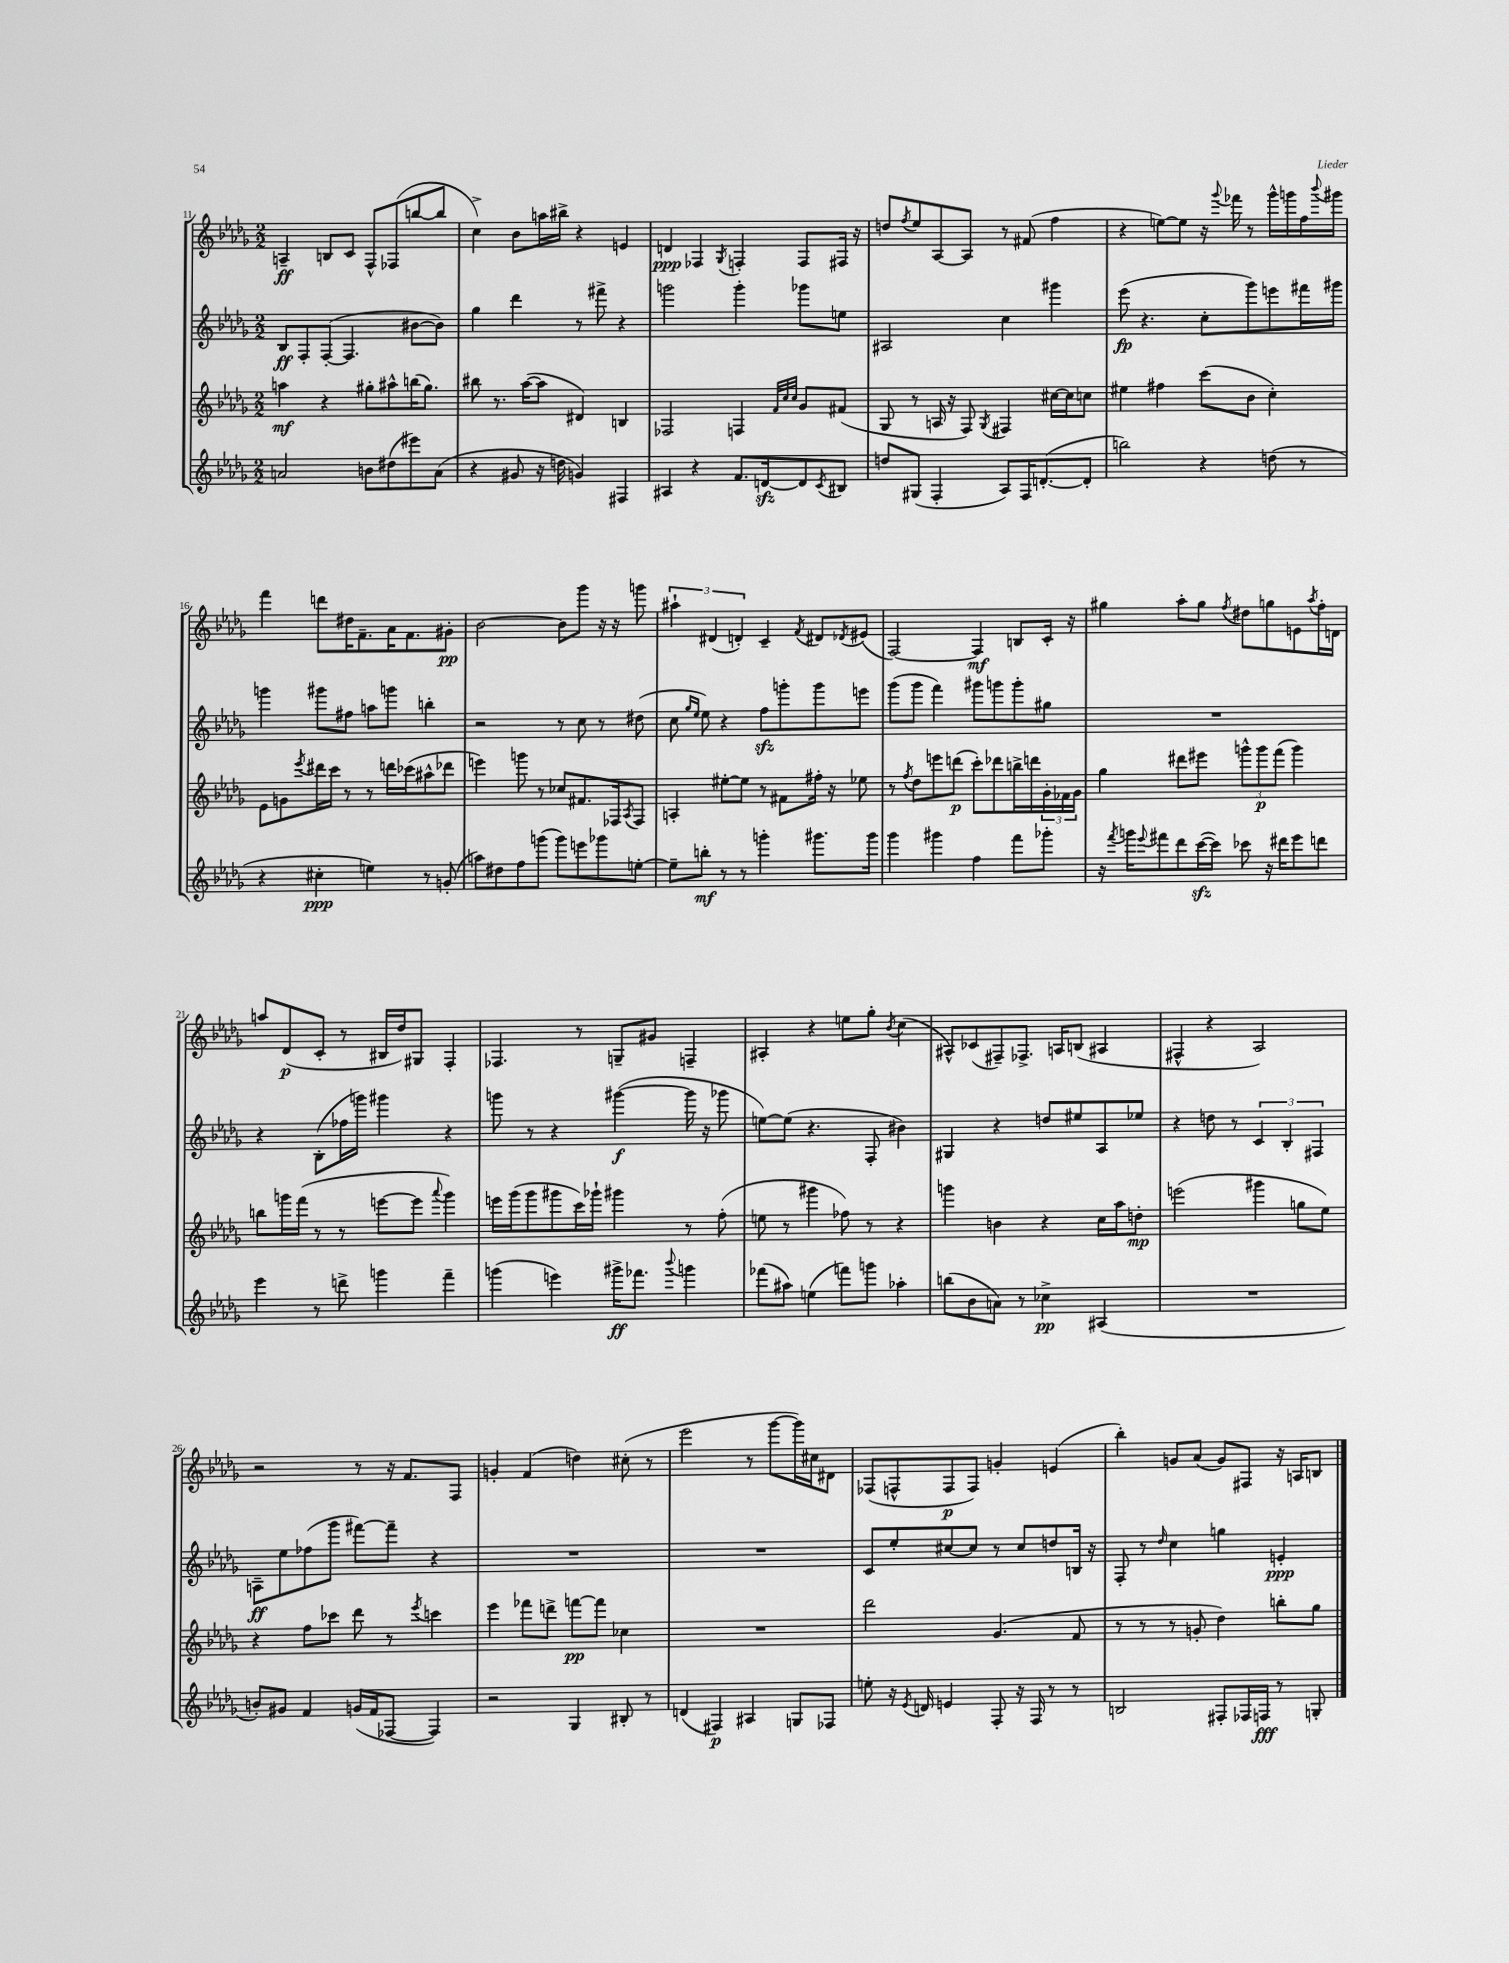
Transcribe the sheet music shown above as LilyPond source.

<<
\new StaffGroup <<
\new Staff = "s0" {
    \clef treble \key des \major \numericTimeSignature \time 2/2
    a4--\ff b8 c'8 f8-^ fes8( b''8~ b''8 |
    c''4->) bes'8 a''16 bis''16-> r4 e'4 |
    d'4\ppp fes4 \acciaccatura { ges8 } f4-. f8 fis16 r16 |
    d''8 \acciaccatura { f''8 } ees''8 aes8~ aes8 r8 fis'8( f''4 |
    r4 e''8~) e''8 r16 \appoggiatura { ges'''8 } fes'''16 r8 ges'''16-^ g'''16 f''16 \appoggiatura { bes'''8 } gis'''16 |
    f'''4 d'''8 dis''16 f'8.-- aes'16 f'8. gis'8-.\pp |
    bes'2~ bes'8 ges'''8 r16 r16 g'''8 |
    \tuplet 3/2 { ais''4-! dis'4( d'4-.) } c'4-- \acciaccatura { f'8 } dis'8 \acciaccatura { des'8 } eis'8( |
    f2~) f4\mf b8 c'16-. r16 |
    gis''4 aes''8-. gis''8 \acciaccatura { f''8 } dis''8 g''8 e'8 \acciaccatura { aes''8 } f''16-. d'16 |
    a''8 des'8\p( c'8-. r8 bis16 des''16) gis8 f4-. |
    fes4. r8 g8-- gis'8 f4-- |
    ais4-. r4 e''8 ges''8-. \acciaccatura { bes'8 } c''4( |
    ais8-^) ces'8( fis8--) fes8.-> a16 b8( ais4 |
    fis4-^ r4 aes2) |
    r2 r8 r16 f'8. f8 |
    g'4-. f'4( d''4) cis''8-.( r8 |
    ees'''2 r8 ges'''8~ ges'''16) cis''16 dis'8 |
    fes8( f8-^ f8\p f8) g'4-. e'4( |
    bes''4-.) g'8 aes'8( g'8) fis8 r16 a16 b8 \bar "|." |
}
\new Staff = "s1" {
    \clef treble \key des \major \numericTimeSignature \time 2/2
    bes8\ff f8-. f8~-.( f4. bis'8~ bis'8) |
    ges''4 des'''4 r8 fis'''8-> r4 |
    g'''2 g'''4-. ges'''8 e''8 |
    ais2 c''4 gis'''4 |
    ees'''8\fp( r4. c''8-. ges'''8) e'''8 fis'''16 gis'''16 |
    g'''4 gis'''8 fis''8 a''8 g'''8 b''4-. |
    r2 r8 c''8 r8 dis''8( |
    c''8 \grace { ges''16 ees''16 } ees''8) r4 f''8\sfz g'''8-. g'''8 e'''8 |
    ges'''8( ges'''8 f'''4) gis'''8 g'''8 g'''8-. gis''8 |
    R1 |
    r4 bes8-.( fes''16 g'''16) gis'''4 r4 |
    g'''8 r8 r4 gis'''4~\f( gis'''16 r16 ges'''8 |
    e''8~) e''8( r4. f8-. bis'4) |
    gis4 r4 d''8 eis''8 aes8 ees''8 |
    r4 d''8 r8 \tuplet 3/2 { c'4 bes4-. fis4 } |
    a8--\ff ees''8 fes''8( ges'''8 fis'''8~) fis'''8-- r4 |
    R1 |
    R1 |
    c'8 ees''8-. cis''8~ cis''8 r8 cis''8 d''8 b16 r16 |
    f8-. r8 \grace { des''16 } c''4 g''4 e'4-.\ppp \bar "|." |
}
\new Staff = "s2" {
    \clef treble \key des \major \numericTimeSignature \time 2/2
    a''4\mf r4 gis''8-. ais''8-^ b''16( gis''8.) |
    bis''8 r8. aes''16~( aes''8 dis'4) b4 |
    fes2 f4 \grace { f'32 c''32 c''32 } ges'8 fis'8( |
    ges8 r8 a16 r16 f8) \acciaccatura { ges8 } fis4 cis''16~ cis''16 c''8 |
    eis''4 fis''4 c'''8( bes'8 c''4-.) |
    ees'8 g'8 \acciaccatura { ees'''8 } dis'''16 c'''16 r8 r8 d'''16 ces'''16( ais''8-^ des'''8 |
    e'''4) g'''8 r8 ces''8 fis'8. fes16 \acciaccatura { aes8 } fes8 |
    a4-. eis''8~-. eis''8 r8 fis'8 fis''16-. r16 ees''8 |
    r8 \acciaccatura { f''8 } des''8 e'''8 d'''8\p( c'''8-.) des'''8 b''16-> d'''16 \tuplet 3/2 { ges'16-. fes'16 ges'16 } |
    ges''4 dis'''8 eis'''8 \tuplet 3/2 { g'''8-^ g'''8\p f'''8( } g'''4) |
    b''8 g'''16 f'''16( r8 r8 e'''8~ e'''8 \appoggiatura { aes'''8 } g'''4) |
    e'''16 ges'''16( ges'''8 gis'''8 c'''16) ges'''16-! gis'''4 r8 f''8-.( |
    e''8 r8 gis'''4 fes''8) r8 r4 |
    g'''4 b'4 r4 c''16 aes''16 d''8-.\mp |
    e'''2( gis'''4 g''8 ees''8) |
    r4 f''8 ces'''8 des'''8 r8 \acciaccatura { ees'''8 } c'''4 |
    ees'''4 fes'''8 d'''8-> f'''8~\pp f'''8 ces''4 |
    R1 |
    des'''2 ges'4.( f'8 |
    r8 r8 r8 g'8-. des''4) b''8-. ges''8 \bar "|." |
}
\new Staff = "s3" {
    \clef treble \key des \major \numericTimeSignature \time 2/2
    a'2 b'8 dis''8( eis'''8) a'8( |
    r4 gis'8 r16 d''16 g'4) fis4 |
    ais4 r4 f'8. d'16~\sfz d'8 \acciaccatura { c'8 } bis8 |
    d''8 gis8( f4-. aes8) f16 d'8.~-.( d'8-. |
    b''2) r4 d''8( r8 |
    r4 cis''4-.\ppp e''4) r8 g'8-.( |
    a''8) dis''8 f''8 g'''8( g'''8) e'''8 ges'''8 e''8~-. |
    e''8-- b''8-.\mf r8 r8 g'''4-. gis'''8. gis'''16 |
    ges'''4 gis'''4 f''4 f'''8 ges'''8-. |
    r16 \acciaccatura { f'''8 } g'''16 \appoggiatura { ees'''8 } fis'''8 des'''8 c'''16~\sfz( c'''16) ces'''8 r16 dis'''16 ees'''8 d'''8 |
    ees'''4 r8 d'''8-> g'''4 f'''4-- |
    g'''4( e'''4) gis'''16->\ff fes'''8. \appoggiatura { bes'''8 } g'''4 |
    fes'''8( ais''8) e''4( f'''8) g'''8 aes''4-. |
    b''8( bes'8 a'8) r8 ces''4->\pp ais4( |
    R1 |
    b'8-.) gis'8 f'4 g'16( f'16 fes8~ fes4) |
    r2 ges4 bis8-. r8 |
    d'4( fis4\p) ais4 g8 fes8 |
    e''8-. r16 \acciaccatura { ees'8 } d'16 e'4 f8-. r16 f16 r8 r8 |
    b2 fis8-. fes16 f16\fff r8 g8-. \bar "|." |
}
>>
>>
\layout { \context { \Score currentBarNumber = #11 } }
